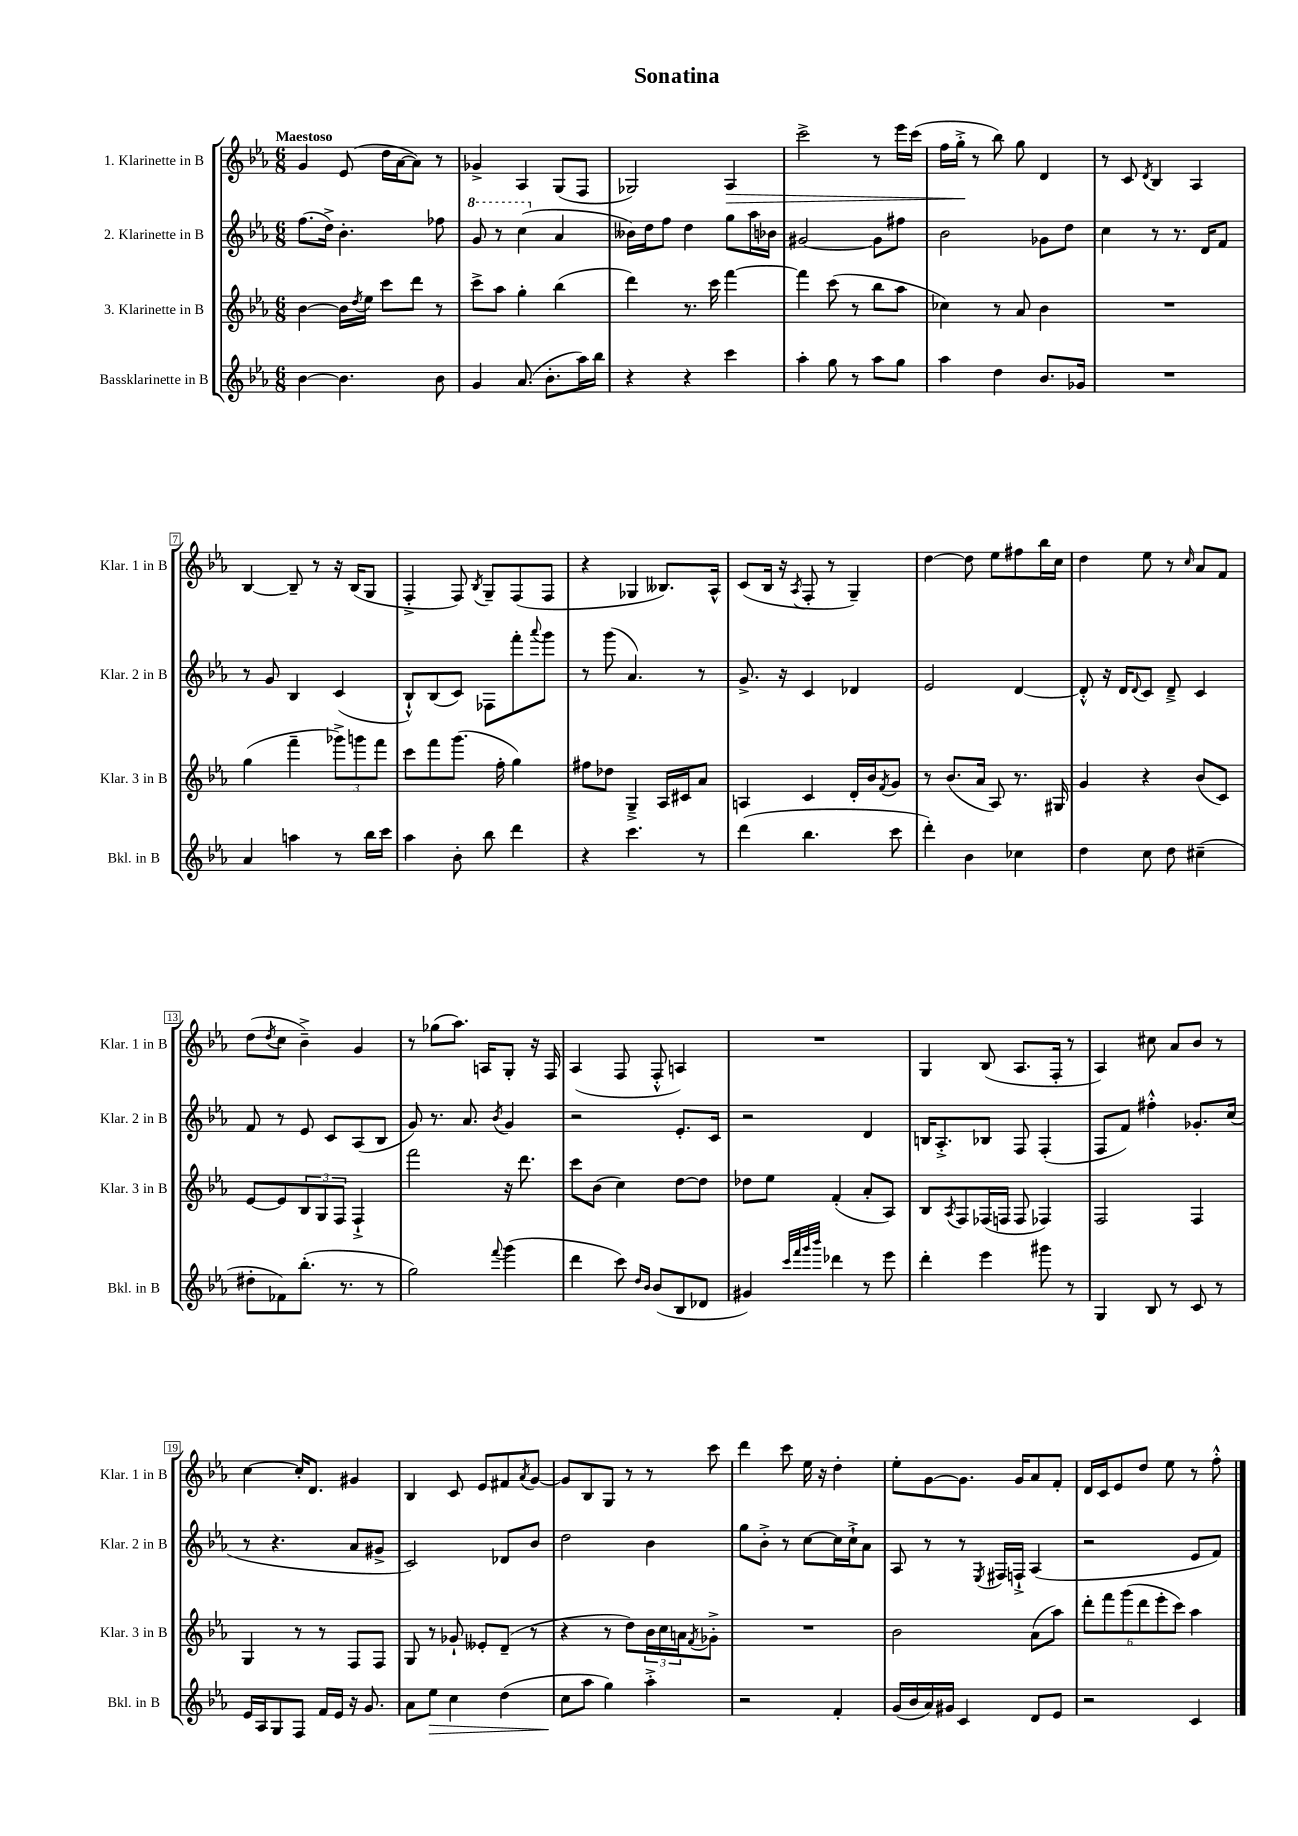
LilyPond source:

\header { title = "Sonatina" }
<<
\new StaffGroup <<
\new Staff = "s0" \with { instrumentName = "1. Klarinette in B" shortInstrumentName = "Klar. 1 in B" } {
    \clef treble \key ees \major \numericTimeSignature \time 6/8 \tempo "Maestoso"
    g'4 ees'8( d''16 aes'16~ aes'8) r8 |
    ges'4-> aes4 g8( f8 |
    ges2) aes4\> |
    c'''2-> r8 ees'''16 c'''16( |
    f''16 g''16-.->\! r8 bes''8) g''8 d'4 |
    r8 c'8 \acciaccatura { d'8 } bes4 aes4 |
    bes4~ bes8-- r8 r16 bes16( g8 |
    f4-.-> f8) \acciaccatura { bes8 } g8-- f8( f8 |
    r4 ges4 beses8.) aes16-^ |
    c'8( bes16 r16 \acciaccatura { aes8 } f8-. r8 g4--) |
    d''4~ d''8 ees''8 fis''8 bes''16 c''16 |
    d''4 ees''8 r8 \grace { c''16 } aes'8 f'8 |
    d''8( \acciaccatura { d''8 } c''8 bes'4--->) g'4 |
    r8 ges''8( aes''8.) a16 g8-. r16 f16 |
    aes4( f8 f8-.-^ a4) |
    R2. |
    g4 bes8( aes8. f16-. r8 |
    aes4) cis''8 aes'8 bes'8 r8 |
    c''4~ c''16-. d'8. gis'4 |
    bes4 c'8 ees'8 fis'8 \acciaccatura { aes'8 } g'8~ |
    g'8 bes8 g8 r8 r8 c'''8 |
    d'''4 c'''8 ees''16 r16 d''4-. |
    ees''8-. g'8~ g'8. g'16 aes'8 f'8-. |
    d'16 c'16 ees'8 d''8 ees''8 r8 f''8-.-^ \bar "|." |
}
\new Staff = "s1" \with { instrumentName = "2. Klarinette in B" shortInstrumentName = "Klar. 2 in B" } {
    \clef treble \key ees \major \numericTimeSignature \time 6/8
    f''8.( d''16->) bes'4.-. fes''8 |
    \ottava #1 g''8 r8 c'''4( \ottava #0 aes'4 |
    beses'16) d''16 f''8 d''4 g''8 aes''16 bes'16 |
    gis'2~ gis'8 fis''8 |
    bes'2 ges'8 d''8 |
    c''4 r8 r8. d'16 f'8 |
    r8 g'8 bes4 c'4( |
    bes8-!-^) bes8( c'8) fes8 f'''8-. \appoggiatura { aes'''8 } g'''8 |
    r8 g'''8( aes'4.) r8 |
    g'8.-> r16 c'4 des'4 |
    ees'2 d'4~ |
    d'8-.-^ r16 d'16 \appoggiatura { d'8 } c'8 d'8---> c'4 |
    f'8 r8 ees'8 c'8 aes8( bes8 |
    g'8) r8. aes'8. \acciaccatura { bes'8 } g'4 |
    r2 ees'8.-. c'16 |
    r2 d'4 |
    b16 aes8.-.-> bes8 f8 f4-.( |
    f8 f'8) fis''4-.-^ ges'8.-. c''16( |
    r8 r4. aes'8 gis'8-> |
    c'2) des'8 bes'8 |
    d''2 bes'4 |
    g''8 bes'8-.-> r8 c''8~ c''16 c''16-!-> aes'8 |
    aes8 r8 r8 \acciaccatura { ees8 } fis16 f16-!-> aes4( |
    r2 ees'8 f'8) \bar "|." |
}
\new Staff = "s2" \with { instrumentName = "3. Klarinette in B" shortInstrumentName = "Klar. 3 in B" } {
    \clef treble \key ees \major \numericTimeSignature \time 6/8
    bes'4~ bes'16 \acciaccatura { d''8 } ees''16 c'''8 d'''8 r8 |
    c'''8-> aes''8 g''4-. bes''4( |
    d'''4) r8. c'''16 f'''4~ |
    f'''4 c'''8( r8 bes''8 aes''8 |
    ces''4) r8 aes'8 bes'4 |
    R2. |
    g''4( f'''4-- \tuplet 3/2 { ges'''8->) g'''8 f'''8 } |
    c'''8 f'''8 g'''8.( f''16-. g''4) |
    fis''8 des''8 g4---> aes16 cis'16 aes'8 |
    a4 c'4 d'16-. bes'16 \acciaccatura { f'8 } g'8 |
    r8 bes'8.( aes'16 aes8) r8. gis16 |
    g'4 r4 bes'8( c'8) |
    ees'8~ ees'8 \tuplet 3/2 { bes8 g8 f8 } f4-!-> |
    f'''2 r16 d'''8. |
    c'''8 bes'8( c''4) d''8~ d''8 |
    des''8 ees''8 f'4-.( aes'8-. aes8) |
    bes8 \acciaccatura { aes8 } f8 fes16( f16 f8 fes4) |
    f2 f4 |
    g4 r8 r8 f8 f8 |
    g8 r8 ges'8-! eeses'8-. d'8--( r8 |
    r4 r8 d''8) \tuplet 3/2 { bes'16 c''16 a'16 } \acciaccatura { f'8 } ges'8-.-> |
    R2. |
    bes'2 aes'8( aes''8) |
    \tuplet 6/4 { d'''8-. f'''8 g'''8( d'''8 ees'''8-. c'''8) } aes''4 \bar "|." |
}
\new Staff = "s3" \with { instrumentName = "Bassklarinette in B" shortInstrumentName = "Bkl. in B" } {
    \clef treble \key ees \major \numericTimeSignature \time 6/8
    bes'4~ bes'4. bes'8 |
    g'4 aes'8.( bes'8.-. aes''16) bes''16 |
    r4 r4 c'''4 |
    aes''4-. g''8 r8 aes''8 g''8 |
    aes''4 d''4 bes'8. ges'16 |
    R2. |
    aes'4 a''4 r8 bes''16 c'''16 |
    aes''4 bes'8-. bes''8 d'''4 |
    r4 c'''4. r8 |
    d'''4( bes''4. c'''8 |
    d'''4-.) bes'4 ces''4 |
    d''4 c''8 d''8 cis''4--( |
    dis''8-. fes'8) bes''8.-.( r8. r8 |
    g''2) \appoggiatura { f'''8 } g'''4( |
    d'''4 c'''8) \grace { d''16 bes'16 } bes'8( bes8 des'8 |
    gis'4) \grace { c'''32 f'''32 g'''32 bes'''32 } des'''4 r8 ees'''8 |
    d'''4-. ees'''4 gis'''8 r8 |
    g4 bes8 r8 c'8 r8 |
    ees'16 aes16 g8 f8 f'16 ees'16 r16 g'8. |
    aes'8 ees''8\> c''4 d''4( |
    c''8\! aes''8 g''4) aes''4-.-> |
    r2 f'4-. |
    g'16( bes'16 aes'16) gis'16 c'4 d'8 ees'8 |
    r2 c'4 \bar "|." |
}
>>
>>
\layout { \context { \Score \override BarNumber.stencil = #(make-stencil-boxer 0.1 0.3 ly:text-interface::print) } }
